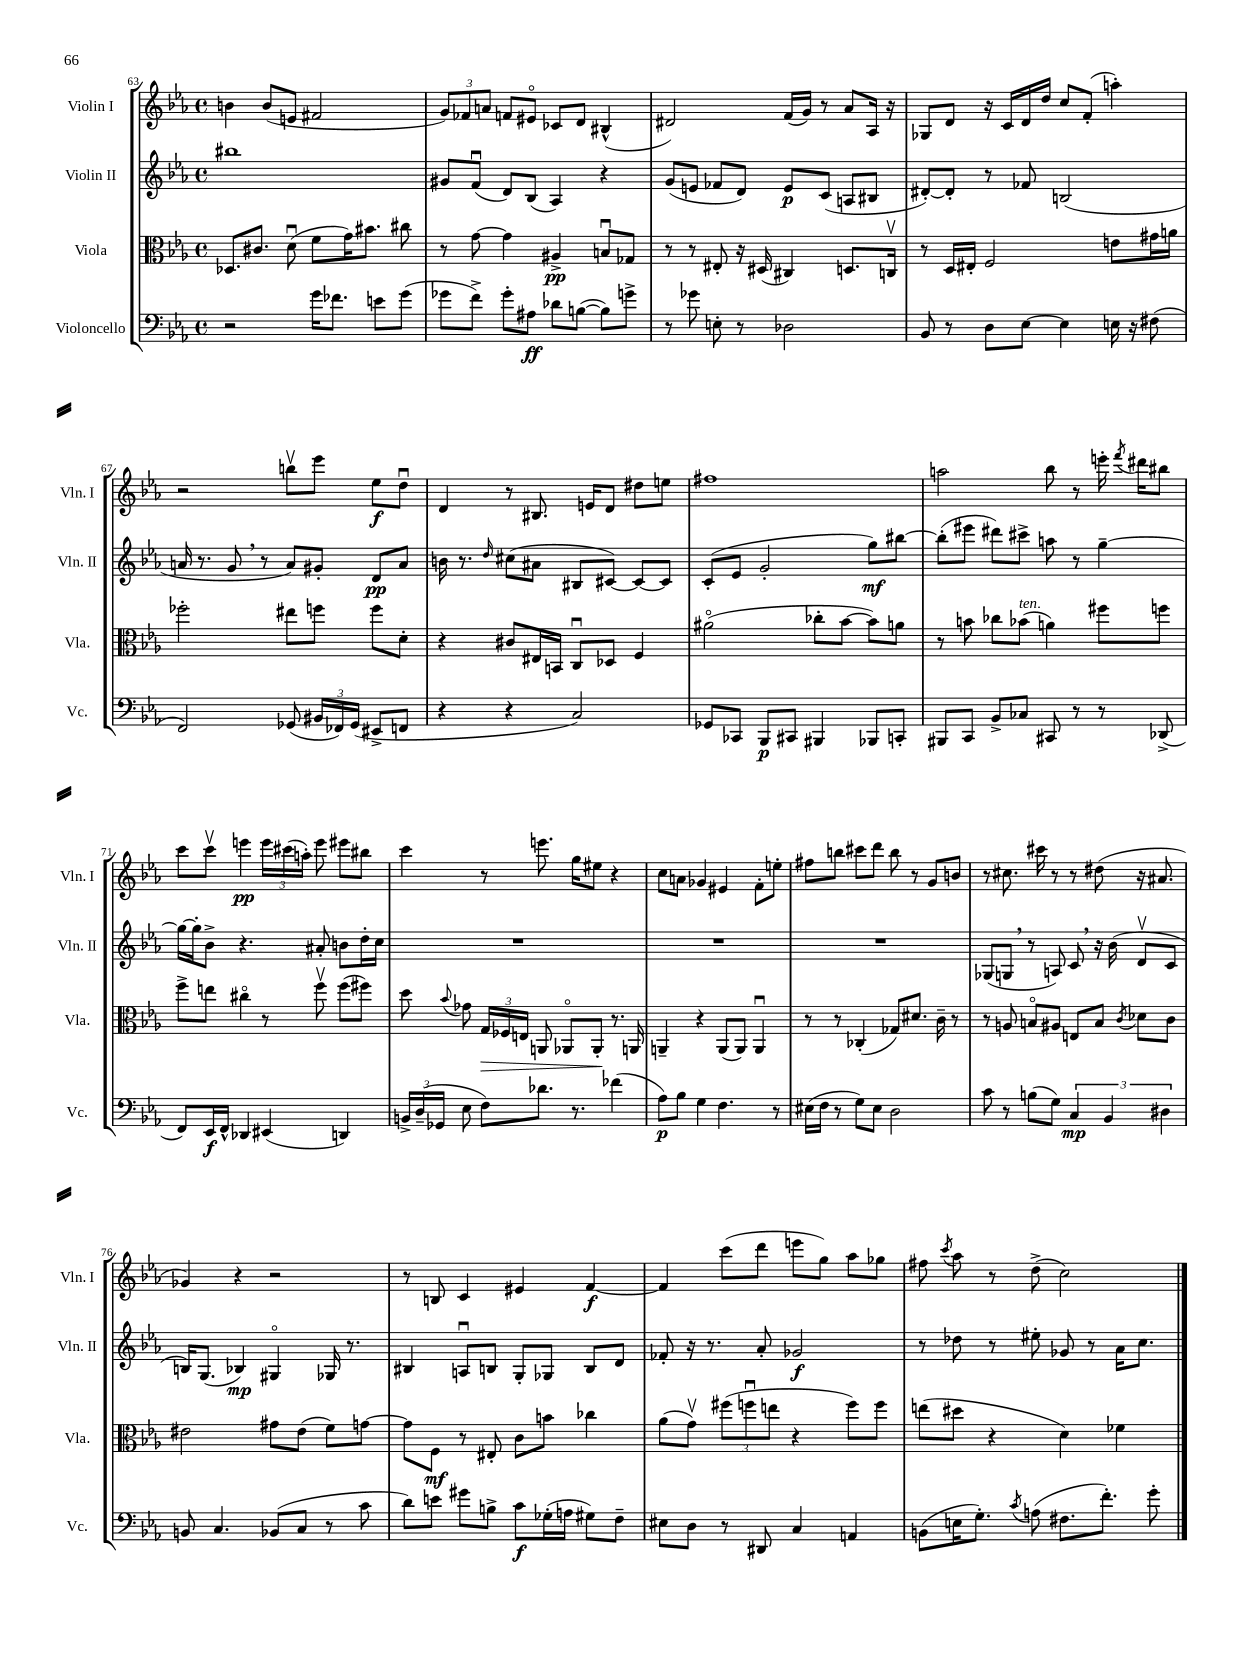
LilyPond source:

<<
\new StaffGroup <<
\new Staff = "s0" \with { instrumentName = "Violin I" shortInstrumentName = "Vln. I" } {
    \clef treble \key ees \major \defaultTimeSignature \time 4/4
    \autoBeamOff b'4 b'8[( e'8] fis'2 |
    \tuplet 3/2 { g'8[) fes'8 a'8] } f'8[ eis'8]\flageolet ces'8[ d'8] bis4-^( |
    dis'2) f'16[( g'16]) r8 aes'8[ aes16] r16 |
    ges8[ d'8] r16 c'16[ d'16 d''16] c''8[ f'8]-.( a''4-.) |
    r2 b''8[\upbow ees'''8] ees''8[\f d''8]\downbow |
    d'4 r8 bis8. e'16[ d'8] dis''8[ e''8] |
    fis''1 |
    a''2 bes''8 r8 e'''16-. \acciaccatura { f'''8 } dis'''16[ bis''8] |
    c'''8[ c'''8]\upbow e'''4\pp \tuplet 3/2 { e'''16[ cis'''16( a''16]-.) } e'''8 eis'''8[ bis''8] |
    c'''4 r8 e'''8. g''16[ eis''8] r4 |
    c''8[ a'8] ges'4 eis'4 f'8[-. e''8]-. |
    fis''8[ b''8] cis'''8[ d'''8] b''8 r8 g'8[ b'8] |
    r8 cis''8. cis'''16 r8 r8 dis''8( r16 ais'8. |
    ges'4) r4 r2 |
    r8 b8 c'4 eis'4 f'4~\f |
    f'4 c'''8[( d'''8] e'''8[ g''8]) aes''8[ ges''8] |
    fis''8 \acciaccatura { c'''8 } aes''8 r8 d''8->( c''2) \bar "|." |
}
\new Staff = "s1" \with { instrumentName = "Violin II" shortInstrumentName = "Vln. II" } {
    \clef treble \key ees \major \defaultTimeSignature \time 4/4
    \autoBeamOff bis''1 |
    gis'8[ f'8]\downbow( d'8[) bes8]( aes4) r4 |
    g'8[( e'8] fes'8[ d'8]) e'8[\p c'8]( a8[ bis8] |
    dis'8[~-.) dis'8]-. r8 fes'8 b2( |
    a'16 r8. g'8 \breathe r8 a'8[) gis'8]-. d'8[\pp a'8] |
    b'16 r8. \grace { d''16 } cis''8[( ais'8] bis8[ cis'8]~) cis'8[~ cis'8] |
    c'8[-.( ees'8] g'2-. g''8[\mf) bis''8]~ |
    bis''8[-.( eis'''8] dis'''8[) cis'''8]-> a''8 r8 g''4~-- |
    g''16[~ g''16-. bes'8]-> r4. ais'8-. b'8[ d''16-. c''16] |
    R1 |
    R1 |
    R1 |
    ges8[( g8] \breathe r8 a8) c'8 \breathe r16 bes'16( d'8[\upbow c'8] |
    b16[) g8.]( bes4\mp) gis4\flageolet ges16 r8. |
    bis4 a8[\downbow b8] g8[-. ges8] b8[ d'8] |
    fes'8-. r16 r8. aes'8-. ges'2\f |
    r8 des''8 r8 eis''8-. ges'8 r8 aes'16[ c''8.] \bar "|." |
}
\new Staff = "s2" \with { instrumentName = "Viola" shortInstrumentName = "Vla." } {
    \clef alto \key ees \major \defaultTimeSignature \time 4/4
    \autoBeamOff des8.[ cis'8.] d'8\downbow( f'8[ g'16) bis'8.] cis''8 |
    r8 g'8~ g'4 ais4->\pp b8[\downbow ges8] |
    r8 r8 eis8-. r16 dis16( cis4) d8.[ c16]\upbow |
    r8 d16[ eis16]-. f2 e'8[ gis'16 a'16] |
    fes''2-. eis''8[ f''8] f''8[ d'8]-. |
    r4 cis'8[ eis16 b,16] c8[\downbow des8] f4 |
    ais'2\flageolet( ces''8[-. bes'8]~ bes'8[) a'8] |
    r8 b'8 ces''8[ bes'8]^\markup { \italic "ten." }( a'4) fis''8[ f''8] |
    f''8[-> e''8] cis''4\flageolet r8 f''8\upbow f''8[( fis''8]) |
    d''8 \appoggiatura { bes'8 } ges'8 \tuplet 3/2 { g16[\> fes16 e16] } a,8 aes,8[\flageolet aes,8]-.\! r8. a,16 |
    a,4-- r4 a,8[( a,8]) a,4\downbow |
    r8 r8 ces4-.( ges8[) dis'8.] c'16-- r8 |
    r8 a8 b8[\flageolet ais8] e8[ b8] \acciaccatura { c'8 } des'8[ c'8] |
    eis'2 gis'8[ eis'8]( f'8[) g'8]~ |
    g'8[ f8]\mf r8 eis8-. c'8[ b'8] ces''4 |
    aes'8[( g'8]\upbow) \tuplet 3/2 { fis''8[( f''8\downbow e''8] } r4 f''8[) f''8] |
    e''8[( dis''8] r4 d'4) fes'4 \bar "|." |
}
\new Staff = "s3" \with { instrumentName = "Violoncello" shortInstrumentName = "Vc." } {
    \clef bass \key ees \major \defaultTimeSignature \time 4/4
    \autoBeamOff r2 g'16[ fes'8.] e'8[ g'8]( |
    ges'8[ f'8]->) ges'8[-. ais8]\ff des'8[ b8]~( b8[) g'8]-> |
    r8 ges'8 e8-. r8 des2 |
    bes,8 r8 d8[ ees8]~ ees4 e16 r16 fis8( |
    f,2) ges,8( \tuplet 3/2 { bis,16[ fes,16) ges,16]( } eis,8[-> f,8] |
    r4 r4 c2) |
    ges,8[ ces,8] bes,,8[\p cis,8] bis,,4 bes,,8[ c,8]-. |
    bis,,8[ c,8] bes,8[-> ces8] cis,8 r8 r8 des,8->( |
    f,8[) ees,16\f f,16]-^ des,4 eis,4( d,4) |
    \tuplet 3/2 { b,16[-> d16--( ges,16] } ees8 f8[) des'8.] r8. fes'4( |
    aes8[\p) bes8] g4 f4. r8 |
    eis16[( f16] r8 g8[) eis8] d2 |
    c'8 r8 b8[( g8]) \tuplet 3/2 { c4\mp bes,4 dis4 } |
    b,8 c4. bes,8[( c8] r8 c'8 |
    d'8[) e'8] gis'8[ b8]-> c'8[\f ges16-.( a16] gis8[) f8]-- |
    eis8[ d8] r8 dis,8 c4 a,4 |
    b,8[( e16 g8.]-.) \acciaccatura { c'8 } a8( fis8.[ f'8.]-.) g'8-. \bar "|." |
}
>>
>>
\layout { \context { \Score currentBarNumber = #63 } }
